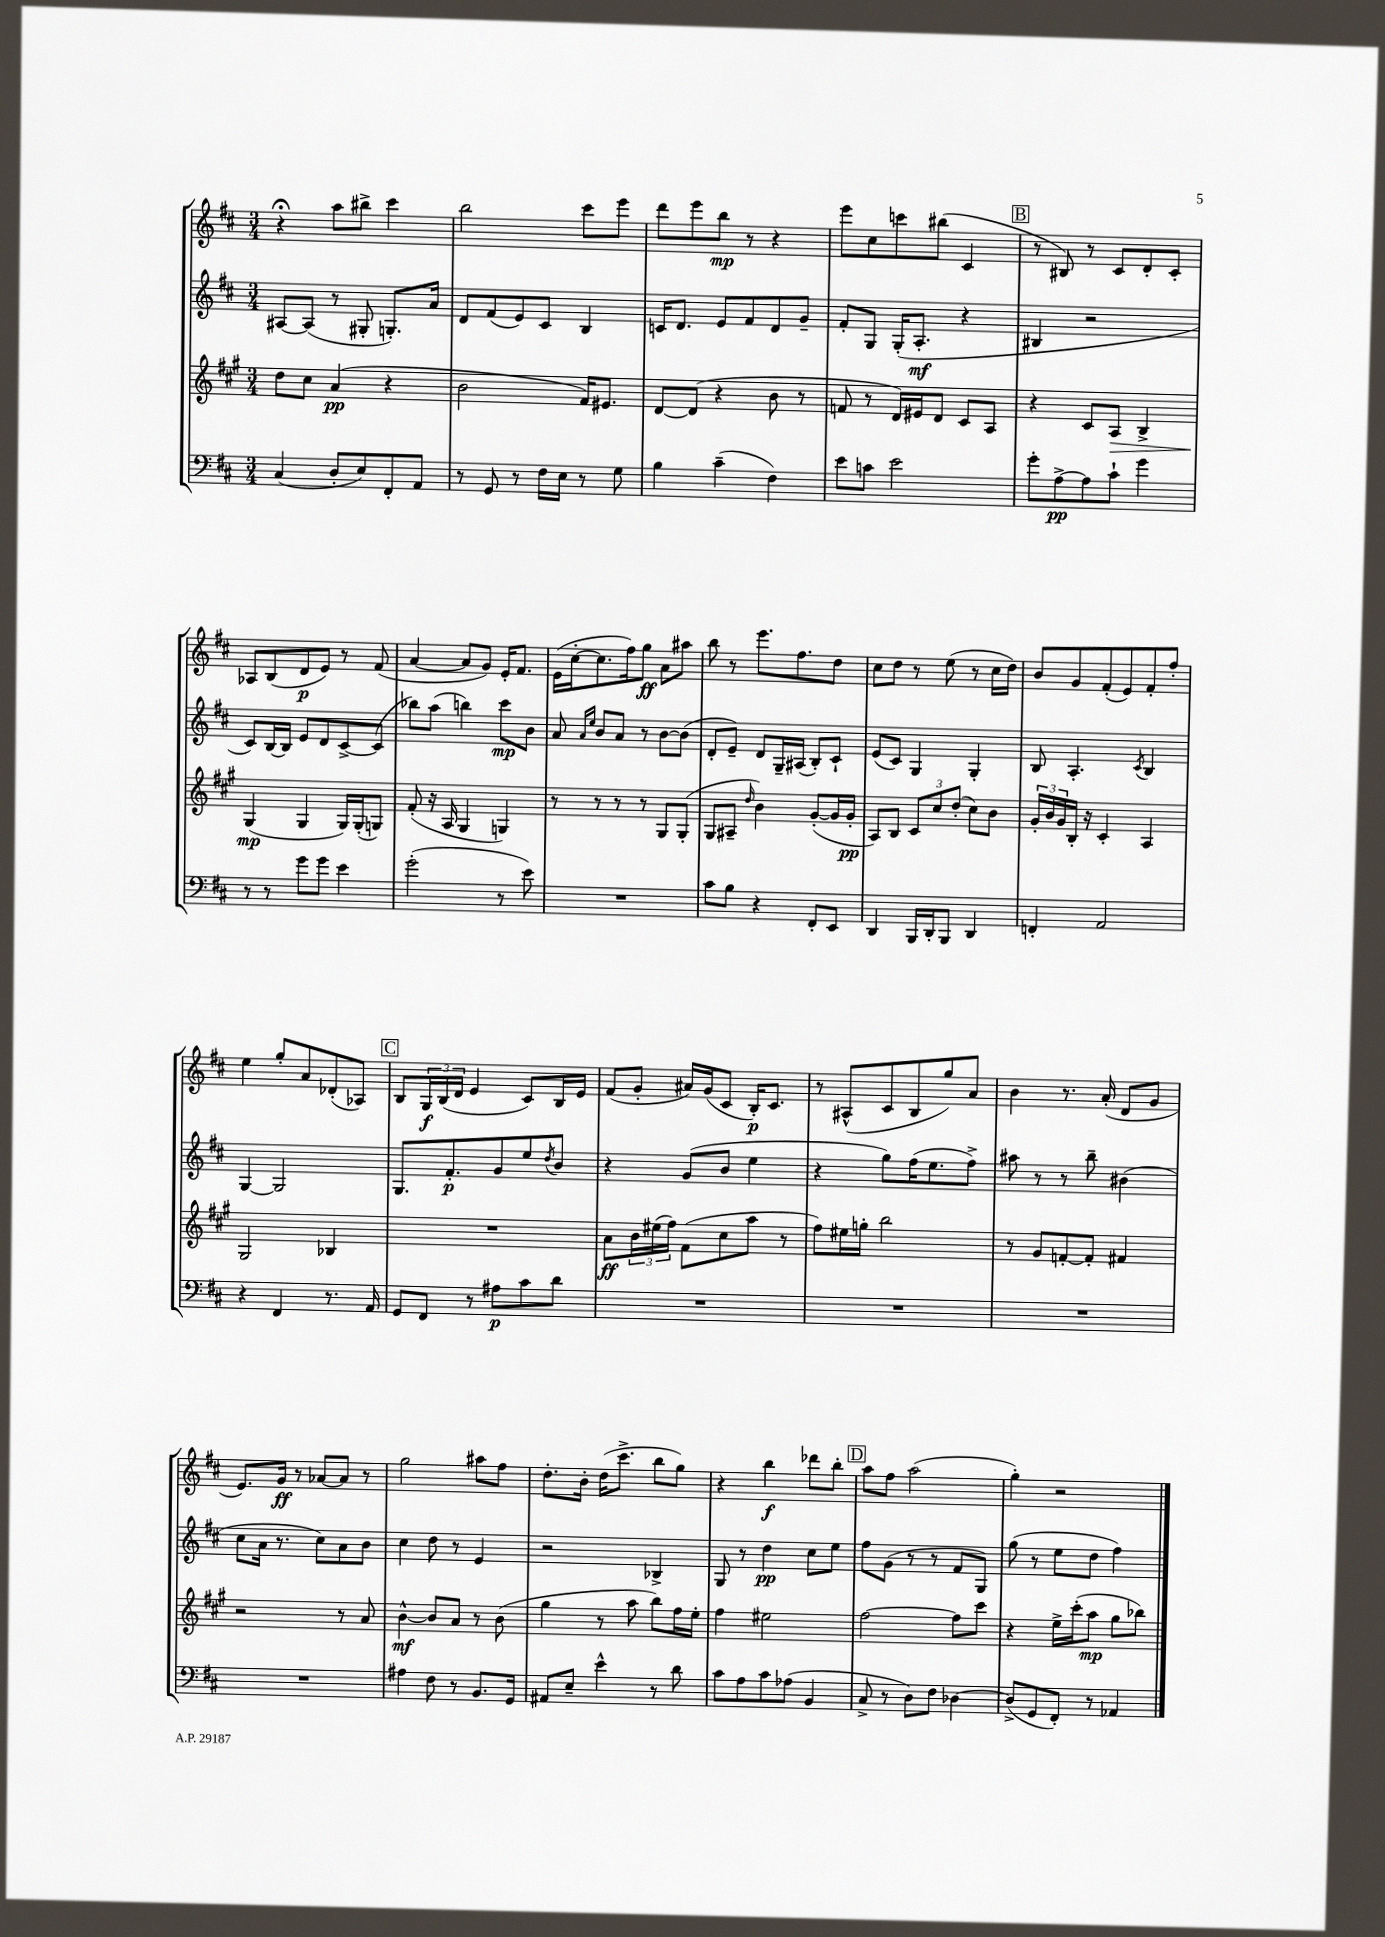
<<
\new StaffGroup <<
\new Staff = "s0" {
    \clef treble \key d \major \numericTimeSignature \time 3/4
    r4\fermata a''8 bis''8-> cis'''4 |
    b''2 cis'''8 e'''8 |
    d'''8 e'''8 b''8\mp r8 r4 |
    e'''8 cis''8 c'''8 bis''8( cis'4 |
    \mark \markup { \box "B" } r8 bis8) r8 cis'8 d'8-. cis'8-. |
    aes8 b8( d'8\p e'8) r8 fis'8( |
    a'4~ a'8 g'8) e'16-. fis'8. |
    e'16( cis''16~-. cis''8. fis''16) g''8\ff a'8 ais''8 |
    b''8 r8 e'''8. fis''8. d''8 |
    cis''8 d''8 r8 e''8( r8 cis''16 d''16) |
    b'8 g'8 fis'8-.( e'8) fis'8-. fis''8-. |
    e''4 g''8-. a'8 des'8-.( aes8) |
    \mark \markup { \box "C" } b8 \tuplet 3/2 { g16\f b16( d'16 } e'4 cis'8) b16 e'16 |
    fis'8( g'8-. ais'16) g'16( cis'8 b16-.\p) cis'8. |
    r8 ais8-^( cis'8 b8 g''8) a'8 |
    b'4 r8. a'16-.( d'8 g'8 |
    e'8.) g'16\ff r8 aes'8~ aes'8 r8 |
    g''2 ais''8 fis''8 |
    d''8.-. b'16-. d''16( cis'''8.-> b''8 g''8) |
    r4 b''4\f des'''8 b''8-. |
    \mark \markup { \box "D" } a''8 fis''8 a''2( |
    g''4-.) r2 \bar "|." |
}
\new Staff = "s1" {
    \clef treble \key d \major \numericTimeSignature \time 3/4
    ais8~ ais8( r8 gis8-. g8.-.) a'16 |
    d'8 fis'8( e'8) cis'8 b4 |
    c'16 d'8. e'8 fis'8 d'8 g'8-- |
    fis'8-. g8 g16-.( a8.-.\mf r4 |
    \mark \markup { \box "B" } bis4 r2 |
    cis'8) b16~ b16 e'8 d'8 cis'8~-> cis'8( |
    bes''8) a''8( b''4) cis'''8\mp b'8 |
    a'8 \grace { a'16 e''16 } b'8 a'8 r8 b'8~ b'8( |
    d'8-. e'8--) d'8 g16-- ais16( b8-.) cis'8-! |
    e'8( cis'8) g4 g4-. |
    b8 a4.-. \acciaccatura { cis'8 } b4 |
    g4~ g2 |
    \mark \markup { \box "C" } g8. fis'8.-.\p g'8 e''8 \acciaccatura { d''8 } b'8 |
    r4 g'8( b'8 e''4 |
    r4 g''8) fis''16( e''8. fis''8->) |
    ais''8 r8 r8 b''8-- bis'4( |
    cis''8 a'16 r8. cis''8) a'8 b'8 |
    cis''4 d''8 r8 e'4 |
    r2 bes4-> |
    g8 r8 d''4\pp cis''8 e''8 |
    \mark \markup { \box "D" } fis''8 g'8( r8 r8 fis'8 g8) |
    g''8( r8 e''8 d''8 fis''4) \bar "|." |
}
\new Staff = "s2" {
    \clef treble \key a \major \numericTimeSignature \time 3/4
    d''8 cis''8 a'4\pp( r4 |
    b'2 fis'16) eis'8. |
    d'8~ d'8( r4 b'8 r8 |
    f'8 r8 d'16) eis'16 d'8 cis'8 a8 |
    \mark \markup { \box "B" } r4 cis'8 a8\> b4-> |
    gis4\mp\!( gis4 gis16) gis16-.( g8) |
    fis'8-.( r16 a16 gis4 g4) |
    r8 r8 r8 r8 gis8 gis8-.( |
    gis8 ais8-- \grace { d''16 } b'4) gis'8~-.( gis'16 gis'16-.\pp |
    a8) b8 \tuplet 3/2 { cis'8 cis''8 d''8-.( } cis''8) b'8 |
    \tuplet 3/2 { gis'16-. b'16 gis'16 } b16-. r16 cis'4-. a4 |
    gis2 bes4 |
    \mark \markup { \box "C" } R2. |
    a'8\ff \tuplet 3/2 { b'16 eis''16( fis''16) } fis'8( cis''8 a''8 r8 |
    fis''8) eis''16 g''16-. b''2 |
    r8 gis'8 f'8~-. f'8-. fis'4 |
    r2 r8 a'8 |
    b'4~-^\mf b'8 a'8 r8 b'8( |
    gis''4 r8 a''8 b''8) fis''16 e''16-. |
    fis''4 eis''2 |
    \mark \markup { \box "D" } fis''2~ fis''8 cis'''8 |
    r4 e''16-> cis'''16-.( a''8\mp gis''8 bes''8) \bar "|." |
}
\new Staff = "s3" {
    \clef bass \key d \major \numericTimeSignature \time 3/4
    cis4( d8-. e8) fis,8-. a,8 |
    r8 g,8 r8 fis16 e16 r8 g8 |
    b4 cis'4--( fis4) |
    e'8 c'8 e'2 |
    \mark \markup { \box "B" } g'8-. a8~->\pp a8 cis'8-! g'4 |
    r8 r8 g'8 g'8 e'4 |
    g'2-.( r8 e'8) |
    R2. |
    cis'8 b8 r4 fis,8-. e,8 |
    d,4 b,,16 d,16-. b,,8 d,4 |
    f,4-. a,2 |
    r4 fis,4 r8. a,16 |
    \mark \markup { \box "C" } g,8 fis,8 r8 ais8\p cis'8 d'8 |
    R2. |
    R2. |
    R2. |
    R2. |
    ais4 fis8 r8 b,8. g,16 |
    ais,8 e8-- e'4-^ r8 d'8 |
    cis'8 a8 cis'8 aes8( b,4 |
    \mark \markup { \box "D" } cis8-> r8 d8) fis8 des4~ |
    des8->( g,8 fis,8-.) r8 aes,4 \bar "|." |
}
>>
>>
\layout { \context { \Score \remove "Bar_number_engraver" } }
